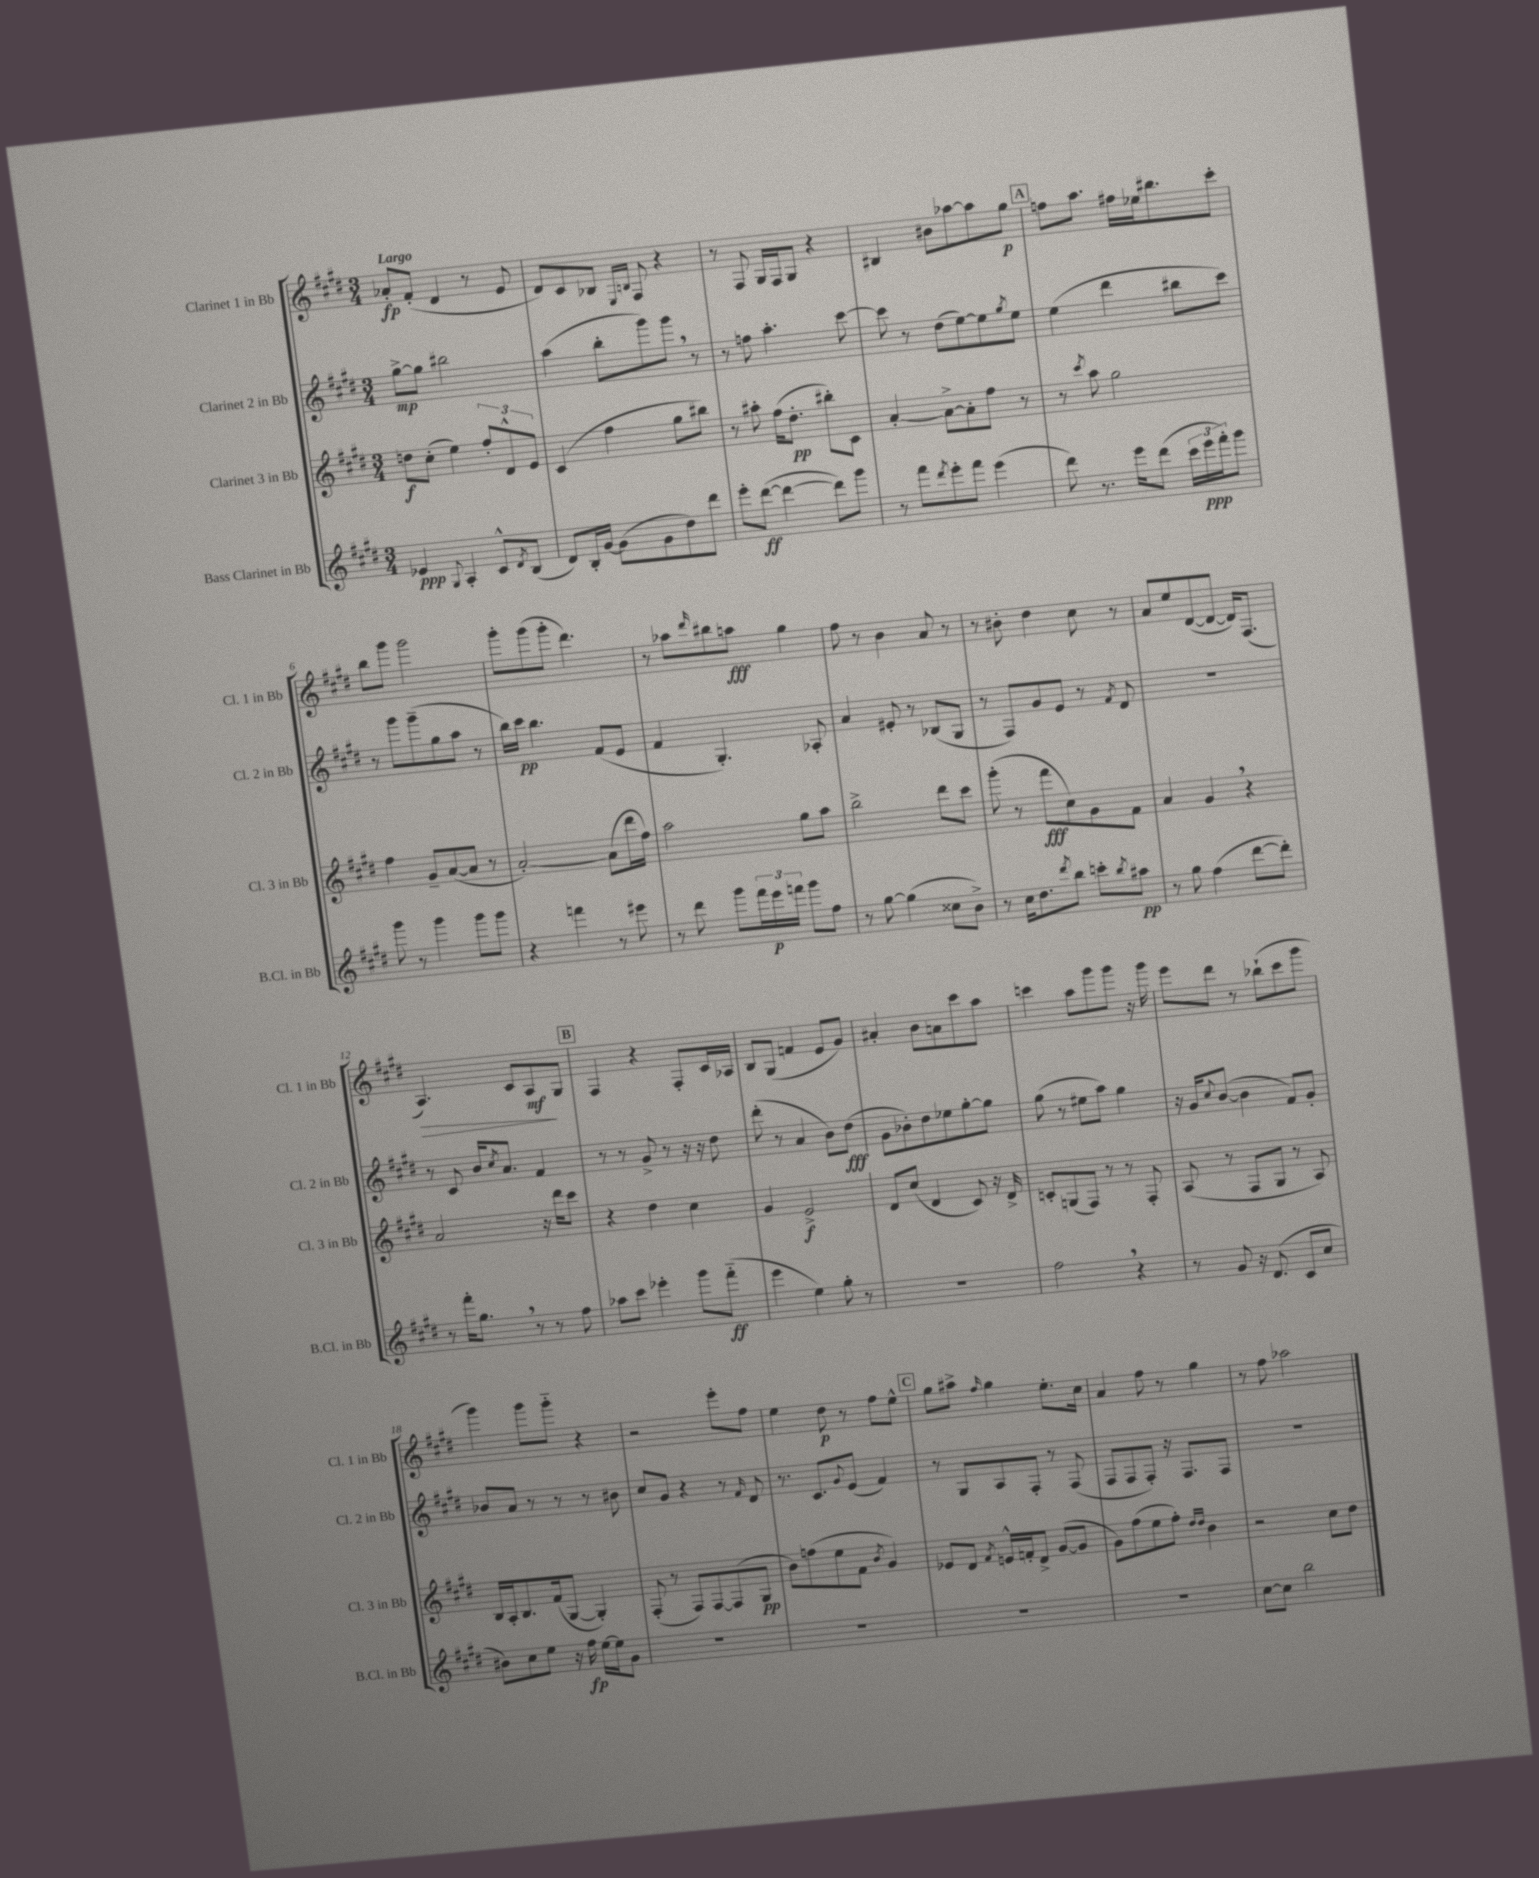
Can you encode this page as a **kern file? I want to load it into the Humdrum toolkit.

**kern	**dynam	**kern	**dynam	**kern	**dynam	**kern	**dynam
*part4	*part4	*part3	*part3	*part2	*part2	*part1	*part1
*staff4	*staff4	*staff3	*staff3	*staff2	*staff2	*staff1	*staff1
*I"Bass Clarinet in Bb	*	*I"Clarinet 3 in Bb	*	*I"Clarinet 2 in Bb	*	*I"Clarinet 1 in Bb	*
*I'B.Cl. in Bb	*	*I'Cl. 3 in Bb	*	*I'Cl. 2 in Bb	*	*I'Cl. 1 in Bb	*
*clefG2	*	*clefG2	*	*clefG2	*	*clefG2	*
*k[f#c#g#d#]	*	*k[f#c#g#d#]	*	*k[f#c#g#d#]	*	*k[f#c#g#d#]	*
*M3/4	*	*M3/4	*	*M3/4	*	*M3/4	*
=1	=1	=1	=1	=1	=1	=1	=1
!	!	!	!	!	!	!LO:TX:a:B:t=Largo	!
4e-X/	ppp	8ddn\L	f	[8gg#^\L	mp	8a-X'/L	fp
.	.	(8cc#'\J	.	8gg#\J]	.	(8f#'/J	.
8qqG#/	.	.	.	.	.	.	.
4A'/	.	4ee\)	.	2bb#X\	.	4d#/	.
8c#^^/L	.	12ff#'/L	.	.	.	8r	.
.	.	12d#^^/	.	.	.	.	.
8qd#/	.	.	.	.	.	.	.
(8B/J	.	.	.	.	.	8e/	.
.	.	12e/J	.	.	.	.	.
=2	=2	=2	=2	=2	=2	=2	=2
8d#/L)	.	(4c#/	.	(4aa\	.	8d#/L)	.
16B'/L	.	.	.	.	.	8c#/	.
[16g#/JJ	.	.	.	.	.	.	.
(8g#\L]	.	4ff#\	.	8bb'\L	.	8B-X/J	.
.	.	.	.	.	.	16qqE/LL	.
.	.	.	.	.	.	16qqBn/JJ	.
8g#\	.	.	.	8ggg#\)	.	8F#/	.
8dd#\)	.	8gg#\L	.	8ggg#,\J	.	4r	.
8ddd#\J	.	8bb#X\J)	.	8r	.	.	.
=3	=3	=3	=3	=3	=3	=3	=3
8eee'\L	.	8r	.	8r	.	8r	.
([8ddd#\J	ff	8aa#X'\	.	8ffn\	.	8F#/	.
4ddd#\_	.	(16ff#\KL	.	4.aa'\	.	16G#/LL	.
.	.	8.dd#'\J	pp	.	.	16F#/J	.
.	.	.	.	.	.	8G#/J	.
8ddd#\L])	.	8bb#X'\L)	.	.	.	4r	.
8ggg#\J	.	8c#\J	.	[8ccc#\	.	.	.
=4	=4	=4	=4	=4	=4	=4	=4
8r	.	[4a'/	.	8ccc#\]	.	4B#X/	.
8fff#\L	.	.	.	8r	.	.	.
8qddd#/	.	.	.	.	.	.	.
8eee'\	.	8a^\L_	.	(8dd#\L	.	8b#X\L	.
8fff#\J	.	8a'\]	.	[8ee\)	.	[8aa-X\	.
(4eee\	.	8ff#\J	.	8ee\]	.	8aa-\]	.
.	.	.	.	8qgg#/	.	.	.
.	.	8r	.	8ee\J	.	8gg#\J	p
!!LO:REH:place=s1:t=A
=5	=5	=5	=5	=5	=5	=5	=5
8ddd#\)	.	8r	.	(4ee\	.	8ffn\L	.
.	.	8qccc#/	.	.	.	.	.
8.r	.	8aa\	.	.	.	8.aa\J	.
.	.	2gg#\	.	4ddd#\	.	.	.
16eee\KL	.	.	.	.	.	16ff#X\LL	.
(8ddd#\J	.	.	.	.	.	16ee-X\J	.
.	.	.	.	.	.	8.bb#X\	.
24ccc#\LL	.	.	.	8bb#X\L	.	.	.
24eee\	ppp	.	.	.	.	.	.
24fff#'\J)	.	.	.	.	.	.	.
8ggg#\J	.	.	.	8ccc#\J)	.	8ccc#'\J	.
!!LO:LB:g=z
=6	=6	=6	=6	=6	=6	=6	=6
8ggg#\	.	4ff#\	.	8r	.	8bb\L	.
8r	.	.	.	8ggg#\L	.	8ggg#\J	.
4ggg#\	.	8g#~/L	.	(8ggg#~\	.	2ggg#\	.
.	.	([8a/	.	8gg#\	.	.	.
8ggg#\L	.	8a/J]	.	8aa\J	.	.	.
8ggg#\J	.	8r	.	8r	.	.	.
=7	=7	=7	=7	=7	=7	=7	=7
4r	.	[2a'/)	.	16bb\LL)	.	8ggg#'\L	.
.	.	.	.	16ccc#\JJ	pp	.	.
.	.	.	.	4.bb\	.	(8ggg#\	.
4fffn\	.	.	.	.	.	8ggg#'\J	.
.	.	.	.	.	.	4.ddd#\)	.
8r	.	(8a\L]	.	(8f#/L	.	.	.
8eee#X\	.	16ddd#\L	.	8e/J	.	.	.
.	.	16ff#\JJ)	.	.	.	.	.
=8	=8	=8	=8	=8	=8	=8	=8
8r	.	2aa\	.	4f#/	.	8r	.
8ddd#\	.	.	.	.	.	8aa-X\L	.
.	.	.	.	.	.	16qqddd#/	.
8ggg#\L	.	.	.	4.G#'/)	.	8bb#X\	.
24fff#\L	.	.	.	.	.	8aan\J	fff
24eee\	p	.	.	.	.	.	.
24fffn\JJ	.	.	.	.	.	.	.
8ggg#\L	.	8gg#\L	.	.	.	4gg#\	.
8ff#\J	.	8aa\J	.	8A-X'/	.	.	.
=9	=9	=9	=9	=9	=9	=9	=9
8r	.	2bb^\	.	4a/	.	8ff#\	.
[8gg#\	.	.	.	.	.	8r	.
(4gg#\]	.	.	.	8e#X'/	.	4b\	.
.	.	.	.	8r	.	.	.
8cc##X\L	.	8ddd#\L	.	(8B-X/L	.	8a/	.
8b^\J)	.	8ccc#\J	.	8G#/J	.	8r	.
=10	=10	=10	=10	=10	=10	=10	=10
8r	.	(8ggg#'\	.	8r	.	8r	.
16cc#\KL	.	8r	.	8F#/L)	.	8b#X'\	.
8.dd#\	.	.	.	.	.	.	.
.	.	8fff#\L	fff	8g#/	.	4dd#\	.
8qddd#/	.	.	.	.	.	.	.
8bb\J	.	8cc#\)	.	8e/J	.	.	.
8cccn'\L	.	8g#\	.	8r	.	8cc#\	.
8qbb/	.	.	.	8qf#/	.	.	.
8aa#X\J	pp	8f#\J	.	8d#/	.	8r	.
=11	=11	=11	=11	=11	=11	=11	=11
8r	.	4a/	.	2.r	.	8a/L	.
8gg#\	.	.	.	.	.	8ee/	.
(4ff#\	.	4g#,/	.	.	.	([8d#/	.
.	.	.	.	.	.	8d#/J_	.
[8ddd#\L	.	4r	.	.	.	16d#/KL])	.
.	.	.	.	.	.	(8.F#/J	.
8ddd#'\J])	.	.	.	.	.	.	.
!!LO:LB:g=z
=12	=12	=12	=12	=12	=12	=12	=12
!	!	!	!	!	!	!	!LO:HP:b
8r	.	2a/	.	8r	.	4.A/)	>
16fff#'\KL	.	.	.	8c#/	.	.	.
8.gg#,\J	.	.	.	.	.	.	.
.	.	.	.	16b/KL	.	.	.
.	.	.	.	8qcc#/	.	.	.
.	.	.	.	8.a/J	.	.	.
8r	.	.	.	.	.	8c#/L	.
8r	.	16r	.	4f#/	.	8A/	mf
.	.	16ddd#\KL	.	.	.	.	.
8ff#\	.	8ccc#\J	.	.	.	8G#/J	]
!!LO:REH:place=s1:t=B
=13	=13	=13	=13	=13	=13	=13	=13
8aa-X\L	.	4r	.	8r	.	4F#/	.
8ccc#\J	.	.	.	8r	.	.	.
4eee-X'\	.	4dd#\	.	8g#^/	.	4r	.
.	.	.	.	8r	.	.	.
8ggg#\L	.	4cc#\	.	16r	.	8F#'/L	.
.	.	.	.	16r	.	.	.
(8fff#\J	ff	.	.	8dd#\	.	16c#/L	.
.	.	.	.	.	.	16A-X/JJ	.
=14	=14	=14	=14	=14	=14	=14	=14
4eee\	.	4g#/	.	(8ddd#'\	.	8B/L	.
.	.	.	.	8r	.	(8G#/J	.
4ee\)	.	2e^/	f	4a/	.	4fn/	.
8gg#'\	.	.	.	8b\L)	.	8e/L	.
8r	.	.	.	(8dd#\J	fff	8g#/J)	.
=15	=15	=15	=15	=15	=15	=15	=15
2.r	.	8d#/L	.	8g#\L	.	4a#X'/	.
.	.	(8cc#/J	.	8b-X'\)	.	.	.
.	.	4d#/	.	8dd#\	.	8b\L	.
.	.	.	.	8ee-X\	.	8an\	.
.	.	8c#/)	.	[8gg#'\	.	8ccc#\	.
.	.	16r	.	8gg#\J]	.	8aa\J	.
.	.	16d#^/	.	.	.	.	.
=16	=16	=16	=16	=16	=16	=16	=16
2ff#,\	.	8cn'/L	.	(8gg#\	.	4cccn\	.
.	.	(8Gn/	.	8r	.	.	.
.	.	8F#/J)	.	8ee#X\L	.	8aa\L	.
.	.	8r	.	8aa\J)	.	8ggg#\	.
4r	.	8r	.	4gg#\	.	8ggg#\J	.
.	.	8F#'/	.	.	.	16r	.
.	.	.	.	.	.	16ggg#\	.
=17	=17	=17	=17	=17	=17	=17	=17
8r	.	(8A/	.	16r	.	8eee\L	.
.	.	.	.	16g#/KL	.	.	.
.	.	.	.	8qqcc#/	.	.	.
8g#/	.	8r	.	([8b/J	.	8ddd#\J	.
16r	.	8F#/L	.	4b\]	.	8r	.
(8.d#/	.	.	.	.	.	.	.
.	.	8G#/J	.	.	.	(8bb-X`\L	.
8c#/L	.	8r	.	8f#/L)	.	8ccc#\	.
8cc#/J	.	8A/)	.	8g#'/J	.	8ggg#\J	.
!!LO:LB:g=z
=18	=18	=18	=18	=18	=18	=18	=18
8b#X\L)	.	16B/LL	.	8b-X/L	.	4ggg#\)	.
.	.	16A'/J	.	.	.	.	.
8cc#\	.	8.B/	.	8a/J	.	.	.
8ee\J	.	.	.	8r	.	8ggg#\L	.
.	.	(16f#/k	.	.	.	.	.
16r	.	[8G#/J	.	8r	.	8ggg#\J	.
16ff#\	fp	.	.	.	.	.	.
[16ee\LL	.	4G#'/])	.	8r	.	4r	.
16ee\J]	.	.	.	.	.	.	.
8g#\J	.	.	.	8b#X\	.	.	.
=19	=19	=19	=19	=19	=19	=19	=19
2.r	.	(8F#'/	.	8cc#/L	.	2r	.
.	.	8r	.	8g#/J	.	.	.
.	.	8F#/L)	.	4r	.	.	.
.	.	[8F#/	.	.	.	.	.
.	.	(8F#/]	.	8r	.	8eee'\L	.
.	.	.	.	16qqf#/	.	.	.
.	.	8G#/J	pp	8d#/	.	8ff#\J	.
=20	=20	=20	=20	=20	=20	=20	=20
2.r	.	8b\L)	.	8.r	.	4ee\	.
.	.	(8ffn\	.	.	.	.	.
.	.	.	.	8.c#/L	.	.	.
.	.	8ee\	.	.	.	8dd#\	p
.	.	.	.	8qqg#/	.	.	.
.	.	8f#\J	.	(8e/J	.	8r	.
.	.	8qb/	.	.	.	.	.
.	.	4g#/)	.	4f#/)	.	8ff#\L	.
.	.	.	.	.	.	8ee^^\J	.
!!LO:REH:place=s1:t=C
=21	=21	=21	=21	=21	=21	=21	=21
2.r	.	8e-X/L	.	8r	.	8gg#\L	.
.	.	8d#/J	.	8G#/L	.	8aa#X^\J	.
.	.	8qf#/	.	.	.	16qqff#/	.
.	.	16en^^/LL	.	8A/	.	4gg#\	.
.	.	16fn'/J	.	.	.	.	.
.	.	8d#^/J	.	8F#'/J	.	.	.
.	.	([8g#/L	.	8r	.	8.ee'\L	.
.	.	8g#/J]	.	(8F#/	.	.	.
.	.	.	.	.	.	16cc#\Jk	.
=22	=22	=22	=22	=22	=22	=22	=22
2.r	.	8g#\L)	.	8F#/L	.	4a/	.
.	.	(8ff#\	.	8F#/	.	.	.
.	.	8ee\	.	8F#'/J)	.	8ff#\	.
.	.	8ff#'\J)	.	16r	.	8r	.
.	.	.	.	8.F#/L	.	.	.
.	.	16qqdd#/LL	.	.	.	.	.
.	.	16qqdd#/JJ	.	.	.	.	.
.	.	4b\	.	.	.	4gg#\	.
.	.	.	.	8F#/J	.	.	.
=23	=23	=23	=23	=23	=23	=23	=23
[8cc#\L	.	2r	.	2.r	.	8r	.
8cc#\J]	.	.	.	.	.	8ff#\	.
2bb\	.	.	.	.	.	2aa-X\	.
.	.	8cc#\L	.	.	.	.	.
.	.	8dd#\J	.	.	.	.	.
==	==	==	==	==	==	==	==
*-	*-	*-	*-	*-	*-	*-	*-
